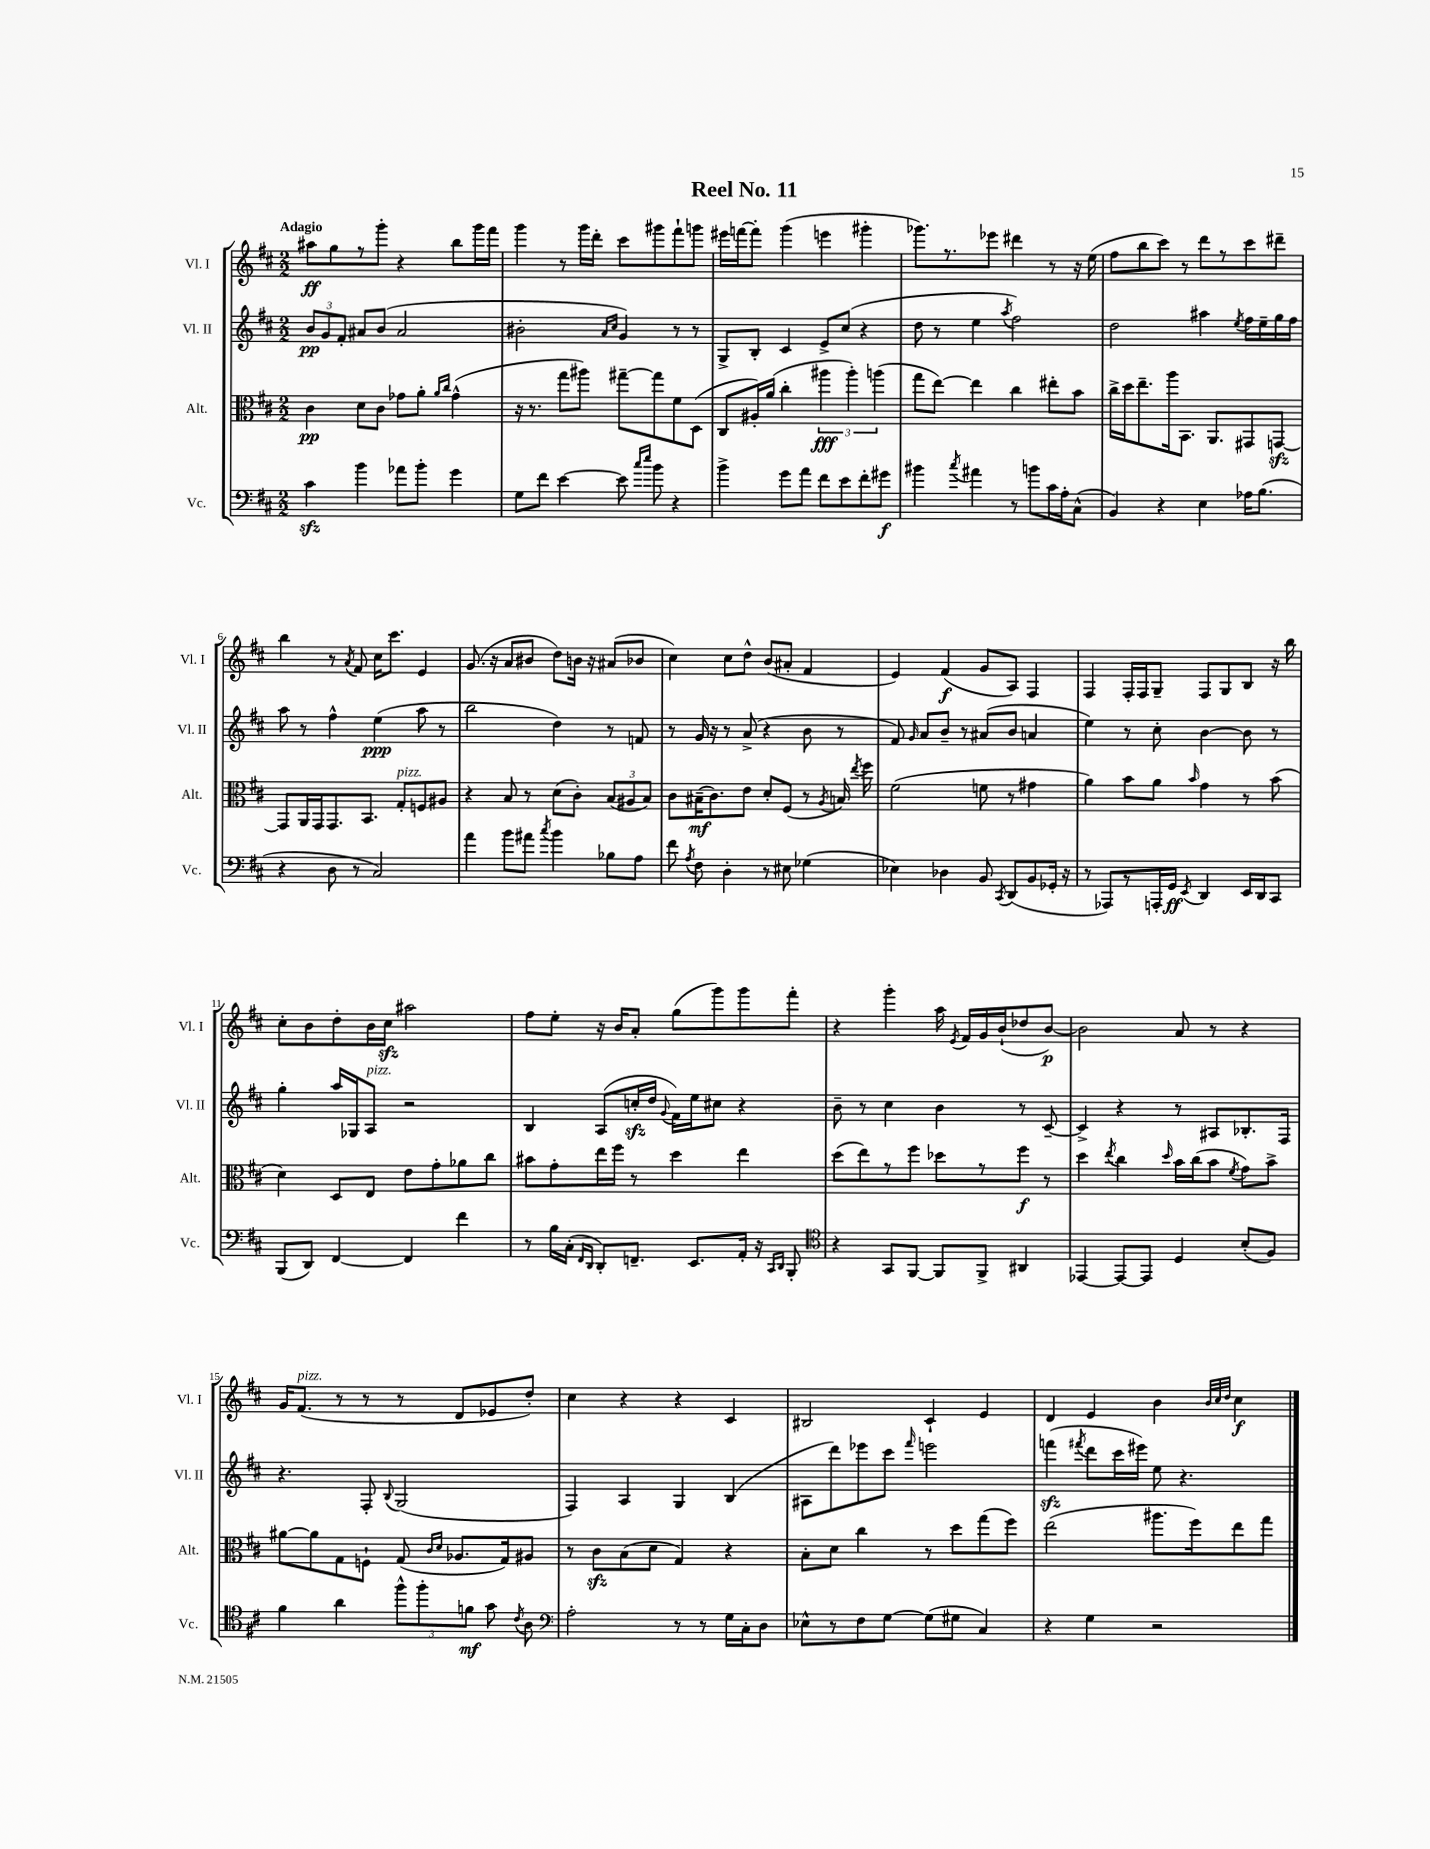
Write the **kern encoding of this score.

**kern	**kern	**kern	**kern
*staff4	*staff3	*staff2	*staff1
*clefF4	*clefC3	*clefG2	*clefG2
*k[f#c#]	*k[f#c#]	*k[f#c#]	*k[f#c#]
*M2/2	*M2/2	*M2/2	*M2/2
4c#\	4c#\	12b/L	8aa#\L
.	.	12g/	.
.	.	.	8gg\
.	.	12f#'/J	.
4b\	8d\L	8a#/L	8r
.	8c#\J	(8b/J	8ggg'\J
8a-\L	8g-\L	2a#/	4r
8b'\J	8a'\J	.	.
.	16qqa/LL	.	.
.	16qqcc#/JJ	.	.
4g\	(4g-^^\	.	8bb\L
.	.	.	16ggg\L
.	.	.	16fff#\JJ
=	=	=	=
8G\L	16r	2b#'\	4ggg\
.	8.r	.	.
8f#\J	.	.	.
[4e\	8gg\L	.	8r
.	8aa#\J)	.	16ggg\LL
.	.	.	16ddd'\JJ
.	.	16qqa/LL	.
.	.	16qqcc#/JJ	.
8e\]	[8gg#~\L	4g/)	8ccc#\L
16qqcc#/LL	.	.	.
16qqee/JJ	.	.	.
8b\	8gg#\]	.	8ggg#\
4r	8f#\	8r	8fff#`\
.	(8D\J	8r	8ggg\J
=	=	=	=
4b^\	8C#/L	8G^/L	16eee#\LL
.	.	.	[16fff\J
.	16A#'/L)	8B'/J	8fff'\]J
.	(16a/JJ	.	.
8g\L	4cc#'\	4c#/	(4ggg\
8a\J	.	.	.
8f#\L	6aa#\	8e^/L	4eee\
8e\	.	(8cc#/J	.
.	6aa#'\)	.	.
8f#'\	.	4r	4ggg#'\
.	(6aa\	.	.
8g#\J	.	.	.
=	=	=	=
4b#\	8gg\L	8dd\	8.ggg-\L)
.	[8ee\J)	8r	.
.	.	.	8.r
8qcc#/	.	.	.
4a#\	4ee\]	4ee\	.
.	.	.	8eee-\J
.	.	8qaa/	.
8r	4cc#\	2ff#\)	4ddd#\
8b\L	.	.	.
16c#\L	8ee#'\L	.	8r
16A'\J	.	.	.
(8C#^^\J	8b\J	.	16r
.	.	.	(16ee\
=	=	=	=
4BB/)	16cc#^\LL	2dd\	8ff#\L
.	16dd\J	.	.
.	8.ee~\	.	8bb\
4r	.	.	8ccc#\J)
.	16aa\k	.	.
.	8.BB\J	.	8r
4E\	.	4aa#\	8ddd\L
.	8.AA/L	.	.
.	.	.	8r
.	.	8qee/	.
16A-\LK	8GG#/	16ff#\LL	8ccc#\
(8.B\J	.	16ee~\	.
.	[8GG/J	16gg\	8ddd#~\J
.	.	16ff#\JJ	.
=	=	=	=
4r	8GG/]L	8aa\	4bb\
.	16AA/L	8r	.
.	16GG/J	.	.
8D\	8.GG/	4ff#^^\	8r
.	.	.	8qa/
8r	.	.	8f#/
.	8.BB/J	.	.
2C#/)	.	(4ee\	16cc#\LK
.	.	.	8.ccc#\J
.	8G'/L	.	.
.	8F/	8aa\	4e/
.	8A#/J	8r	.
=	=	=	=
4a\	4r	2bb\	(8.g/
.	.	.	16r
8b\L	8B/	.	8a/L
8a#\J	8r	.	8b#/J
8qcc#/	.	.	.
4b\	(8d\L	4dd\)	8dd\L)
.	8c#'\J)	.	16b\Jk
.	.	.	16r
8B-\L	(12B/L	8r	(8a#/L
.	12A#/	.	.
8A\J	.	8f/	8b-/J
.	12B/J)	.	.
=	=	=	=
8f#\	8c#\L	8r	4cc#\)
8qA/	.	.	.
8F#\	(16B#~\K	16g/	.
.	8.c#\)	16r	.
4D'\	.	8r	8cc#\L
.	8e\J	(8a^/	8dd^^\J
8r	8d'/L	4r	(8b/L
8E#\	(8F#/J	.	8a#'/J
(4G-\	8r	8b\	4f#/
.	8qA/	.	.
.	16B/)	8r	.
.	8qee/	.	.
.	16ff#\	.	.
=	=	=	=
4E-\)	(2f#\	8f#/)	4e/)
.	.	16qqg/	.
.	.	8a/L	.
4D-\	.	8b~/J	(4f#/
.	.	8r	.
8BB/	8f\	(8a#/L	8g/L
8qCC#/	.	.	.
(8DD/L	8r	8b/J	8A/J)
8BB/	4g#\	4a/	4F#/
16GG-'/Jk	.	.	.
16r	.	.	.
=	=	=	=
8r	4a\)	4ee\)	4F#/
8AAA-/L)	.	.	.
8r	8b\L	8r	16F#'/LL
.	.	.	16F#/J
16AAA'/L	8a\J	8cc#'\	8G~/J
16GG/JJ	.	.	.
8qEE/	16qqb/	.	.
4DD/	4g\	[4b\	8F#/L
.	.	.	8G/
16EE/LL	8r	8b\]	8B/J
16DD/J	.	.	.
8CC#/J	(8b\	8r	16r
.	.	.	16bb\
=	=	=	=
(8BBB/L	4d\)	4gg'\	8cc#'\L
8DD/J)	.	.	8b\
[4FF#/	8D/L	16aa/LL	8dd'\
.	.	16G-/J	.
.	8E/J	8A/J	16b\L
.	.	.	16cc#\JJ
4FF#/]	8e\L	2r	2aa#\
.	8g'\	.	.
4f#\	8a-\	.	.
.	8cc#\J	.	.
=	=	=	=
8r	8b#\L	4B/	8ff#\L
16B\LL	8g'\	.	8ee'\J
(16C#'\JJ	.	.	.
16qqFF#/LL	.	.	.
16qqDD/JJ	.	.	.
8DD'/L)	16ee\L	(8A/L	16r
.	16ff#\JJ	.	16b/LK
8.FF~/J	8r	16cc'/L	8a'/J
.	.	16dd/JJ	.
.	.	8qqg/	.
.	4dd\	16f#\LL)	(8gg\L
8.EE/L	.	16ee\J	.
.	.	8cc#\J	8ggg\)
16AA'/Jk	4ee\	4r	8ggg\
16r	.	.	.
16qqCC#/LL	.	.	.
16qqDD/JJ	.	.	.
8BBB'/	.	.	8fff#'\J
=	=	=	=
*clefC4	*	*	*
4r	(8dd\L	8b~\	4r
.	8ee\)	8r	.
8GG/L	8r	4cc#\	4ggg'\
[8FF#/J	8ff#\J	.	.
8FF#/]L	8dd-\L	4b\	16aa\
.	.	.	8qe/
.	.	.	16f#/LL
8FF#^/J	8r	.	16g/
.	.	.	(16b`/J
4AA#/	8ff#\J	8r	8dd-/
.	8r	[8c#~/	[8b/J)
=	=	=	=
[4EE-/	4dd\	4c#^/]	2b\]
.	8qee/	.	.
8EE-/_L	4cc#\	4r	.
8EE-/]J	.	.	.
.	16qqdd/	.	.
4D/	16b\LL	8r	8a/
.	(16cc#\J	.	.
.	8b\J	8A#/L	8r
.	8qf#/	.	.
(8B'/L	8g\L)	8.B-'/	4r
8F#/J)	8b^\J	.	.
.	.	16F#/Jk	.
=	=	=	=
4f#\	[8a#\L	4.r	16g/LK
.	.	.	(8.f#/J
.	8a#\]	.	.
4a\	8G\	.	8r
.	8F`\J	8F#'/	8r
.	.	8qqB/	.
12ff#^^\L	(8G/	(2G/	8r
12ff#'\	.	.	.
.	16qqc#/LL	.	.
.	16qqd/JJ	.	.
.	8.A-/L	.	8d/L
12f\J	.	.	.
8g\	.	.	8e-/
.	16G/k)	.	.
8qc#/	.	.	.
8A\	8A#/J	.	8dd'/J)
=	=	=	=
*clefF4	*	*	*
2A'\	8r	4F#/)	4cc#\
.	8c#\L	.	.
.	(8B\	4A/	4r
.	8d\J	.	.
8r	4G/)	4G/	4r
8r	.	.	.
16G\LL	4r	(4B/	4c#/
16C#'\J	.	.	.
8D\J	.	.	.
=	=	=	=
8E-^^\L	8B'\L	8A#\L	2B#/
8r	8d\J	8ddd\)	.
8F#\	4cc#\	8eee-\	.
[8G\J	.	8ccc#\J	.
.	.	16qqfff#/	.
(8G\]L	8r	2eee\	4c#`/
8G#\J	8dd\L	.	.
4C#/)	(8gg\	.	4e/
.	8ff#\J)	.	.
=	=	=	=
4r	(2ee\	(4fff\	4d/
.	.	8qfff#/	.
4G\	.	8ddd\L	4e/
.	.	16ccc#\L	.
.	.	16eee#\JJ)	.
2r	8.aa#\L	8ee\	4b\
.	.	4.r	.
.	16ff#\k)	.	.
.	.	.	32qqb/LLL
.	.	.	32qqcc#/
.	.	.	32qqdd/JJJ
.	8ee\	.	4cc#\
.	8gg\J	.	.
==	==	==	==
*-	*-	*-	*-
